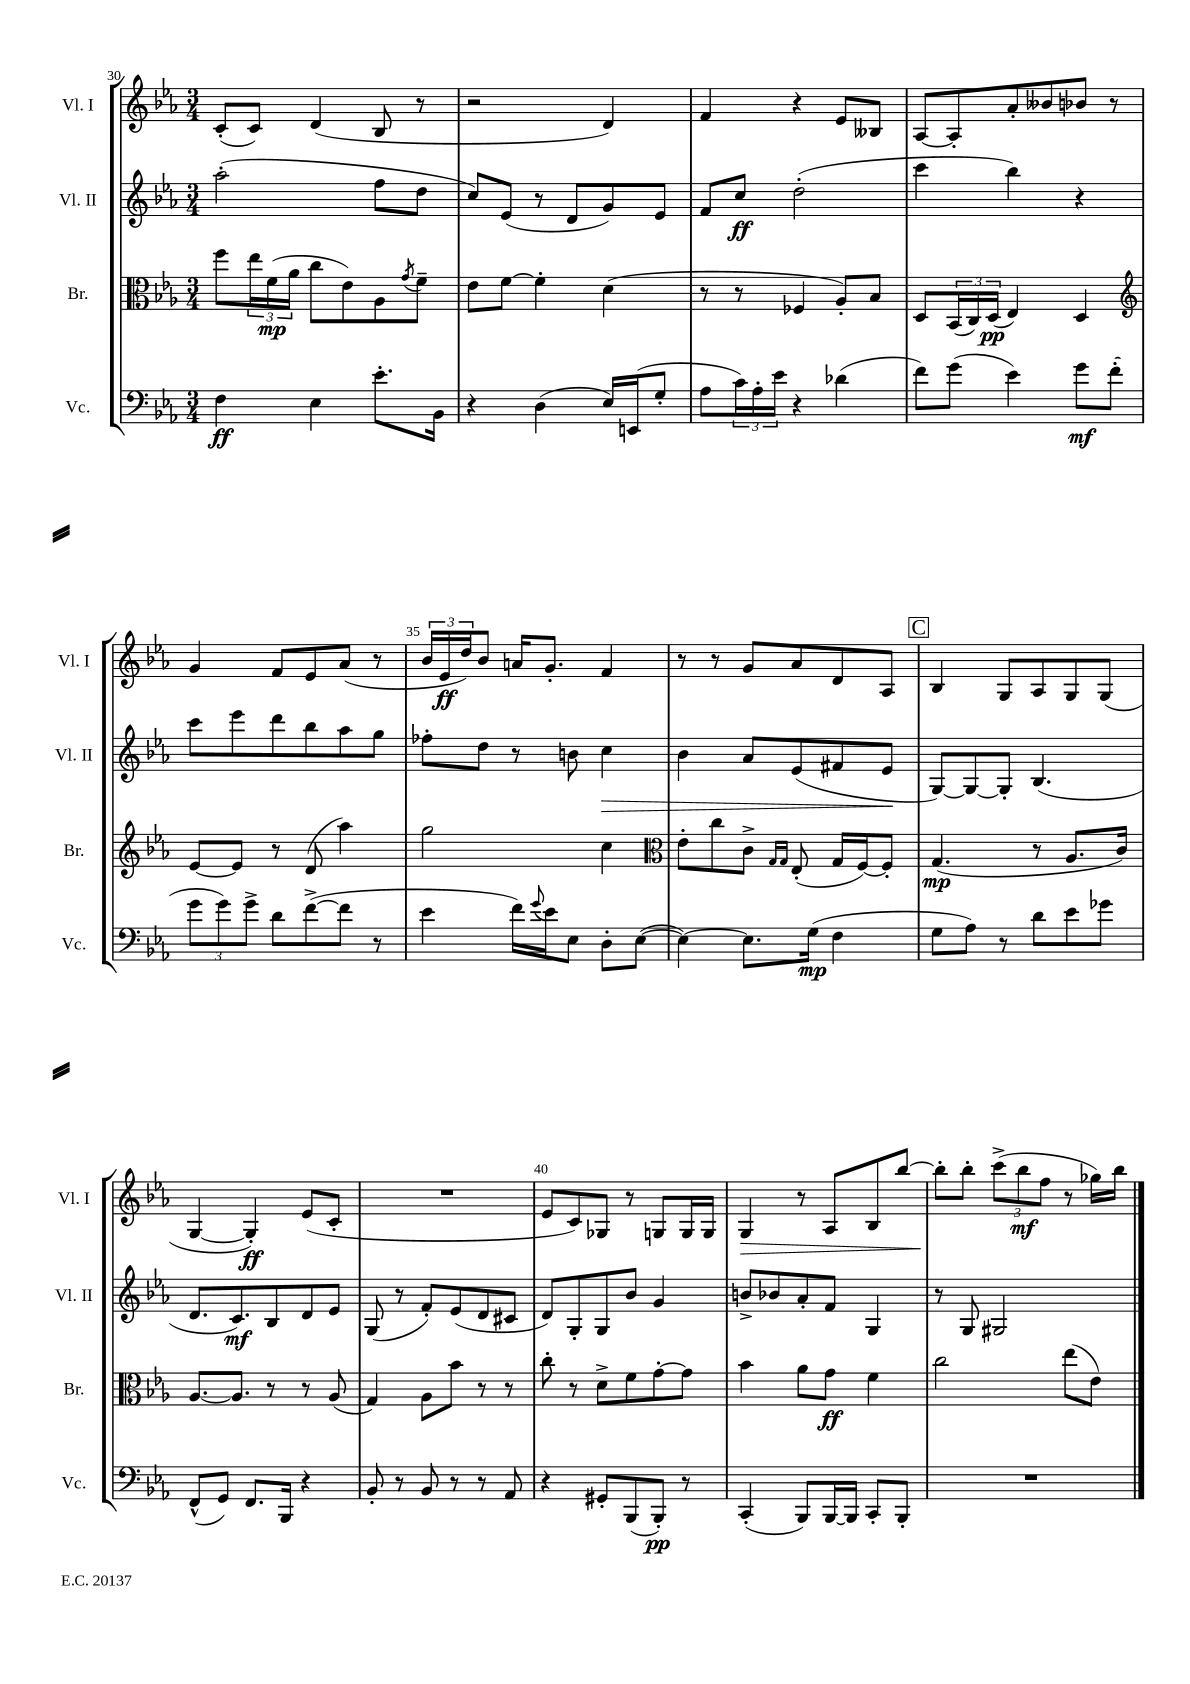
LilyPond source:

<<
\new StaffGroup <<
\new Staff = "s0" \with { instrumentName = "Vl. I" shortInstrumentName = "Vl. I" } {
    \clef treble \key ees \major \numericTimeSignature \time 3/4
    c'8-.( c'8) d'4( bes8 r8 |
    r2 d'4) |
    f'4 r4 ees'8 beses8 |
    aes8~ aes8-. aes'8-. beses'8 bes'8 r8 |
    g'4 f'8 ees'8 aes'8( r8 |
    \tuplet 3/2 { bes'16 ees'16\ff d''16) } bes'8 a'16 g'8.-. f'4 |
    r8 r8 g'8 aes'8 d'8 aes8 |
    \mark \markup { \box "C" } bes4 g8 aes8 g8 g8( |
    g4~ g4-.\ff) ees'8( c'8-. |
    R2. |
    ees'8 c'8) ges8 r8 g8 g16 g16 |
    g4\> r8 aes8 bes8 bes''8~ |
    bes''8-.\! bes''8-. \tuplet 3/2 { c'''8->( bes''8\mf f''8 } r8 ges''16) bes''16 \bar "|." |
}
\new Staff = "s1" \with { instrumentName = "Vl. II" shortInstrumentName = "Vl. II" } {
    \clef treble \key ees \major \numericTimeSignature \time 3/4
    aes''2-.( f''8 d''8 |
    c''8) ees'8( r8 d'8 g'8) ees'8 |
    f'8 c''8\ff d''2-.( |
    c'''4 bes''4) r4 |
    c'''8 ees'''8 d'''8 bes''8 aes''8 g''8 |
    fes''8-. d''8 r8 b'8 c''4\> |
    bes'4 aes'8 ees'8( fis'8 ees'8\! |
    \mark \markup { \box "C" } g8~) g8~ g8-. bes4.( |
    d'8. c'8.\mf) bes8 d'8 ees'8 |
    g8( r8 f'8-.) ees'8( d'8 cis'8 |
    d'8) g8-. g8 bes'8 g'4 |
    b'8-> bes'8 aes'8-. f'8 g4 |
    r8 g8 gis2 \bar "|." |
}
\new Staff = "s2" \with { instrumentName = "Br." shortInstrumentName = "Br." } {
    \clef alto \key ees \major \numericTimeSignature \time 3/4
    f''8 \tuplet 3/2 { ees''16 f'16\mp( aes'16 } c''8 ees'8) aes8 \acciaccatura { g'8 } f'8-- |
    ees'8 f'8~ f'4-. d'4( |
    r8 r8 fes4 aes8-.) bes8 |
    d8 \tuplet 3/2 { bes,16( c16) d16\pp( } ees4) d4 |
    \clef treble ees'8~ ees'8 r8 d'8( aes''4) |
    g''2 c''4 |
    \clef alto ees'8-. c''8 c'8-> \grace { g16 g16 } ees8-.( g16 f16~) f8-. |
    \mark \markup { \box "C" } g4.\mp( r8 aes8. c'16) |
    aes8.~ aes8. r8 r8 aes8( |
    g4) aes8 bes'8 r8 r8 |
    c''8-. r8 d'8-> f'8 g'8~-. g'8 |
    bes'4 aes'8 g'8\ff f'4 |
    c''2 ees''8( ees'8) \bar "|." |
}
\new Staff = "s3" \with { instrumentName = "Vc." shortInstrumentName = "Vc." } {
    \clef bass \key ees \major \numericTimeSignature \time 3/4
    f4\ff ees4 ees'8.-. bes,16 |
    r4 d4( ees16) e,16( g8-. |
    aes8 \tuplet 3/2 { c'16) aes16-. ees'16 } r4 des'4( |
    f'8) g'8( ees'4) g'8\mf f'8-.( |
    \tuplet 3/2 { g'8 g'8) g'8-> } d'8 f'8~->( f'8 r8 |
    ees'4 f'16) \appoggiatura { g'8 } ees'16 ees8 d8-. ees8~( |
    ees4~) ees8. g16\mp( f4 |
    \mark \markup { \box "C" } g8 aes8) r8 d'8 ees'8 ges'8 |
    f,8-^( g,8) f,8. bes,,16 r4 |
    bes,8-. r8 bes,8 r8 r8 aes,8 |
    r4 gis,8-. bes,,8( bes,,8-.\pp) r8 |
    c,4-.( bes,,8) bes,,16~ bes,,16 c,8-. bes,,8-. |
    R2. \bar "|." |
}
>>
>>
\layout { \context { \Score currentBarNumber = #30 \override BarNumber.break-visibility = ##(#f #t #t) barNumberVisibility = #(every-nth-bar-number-visible 5) } }
